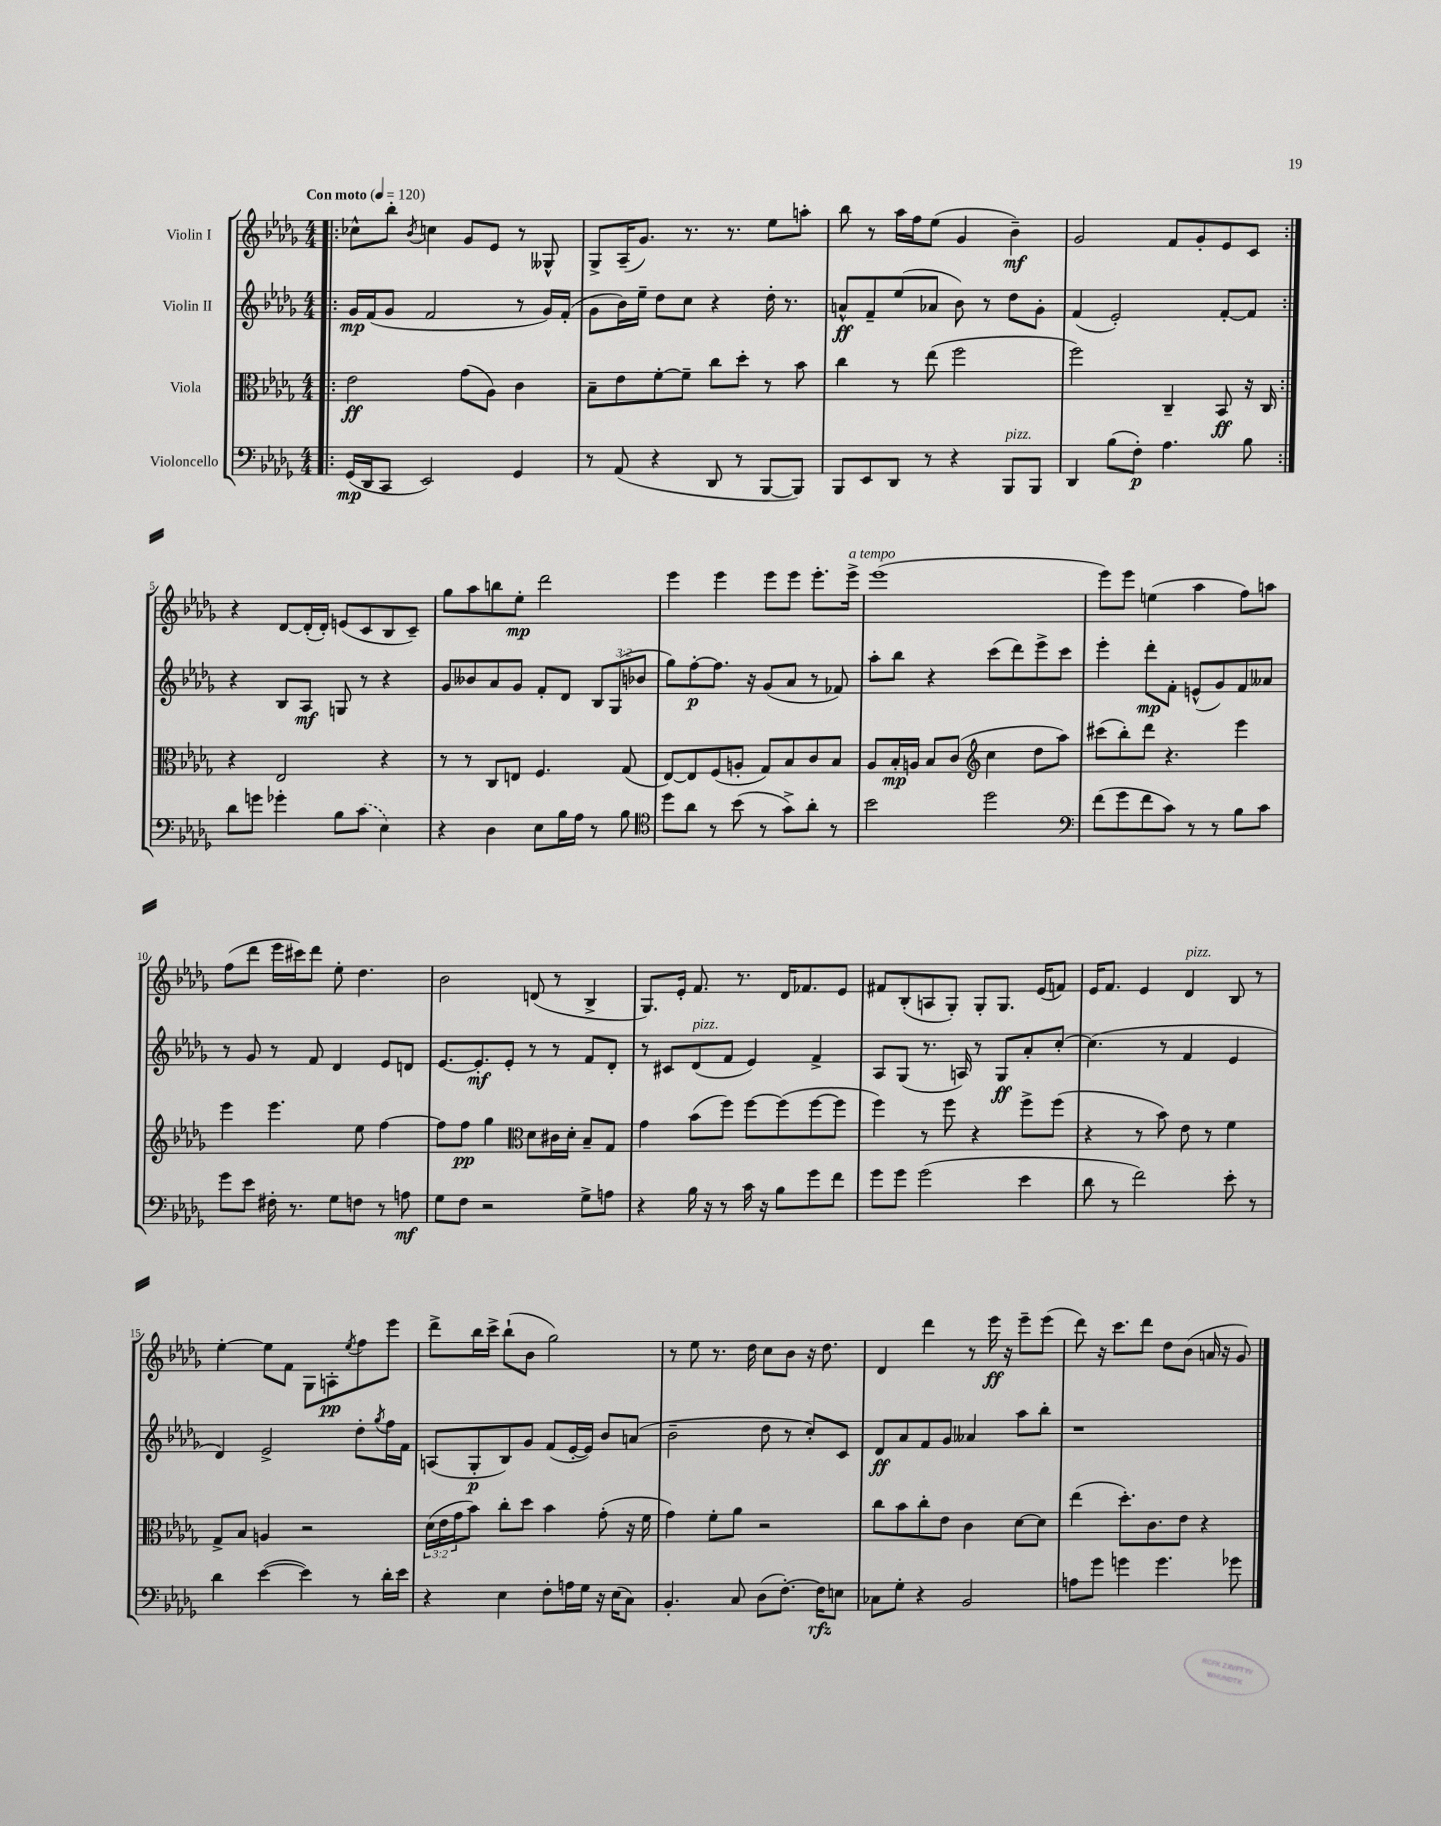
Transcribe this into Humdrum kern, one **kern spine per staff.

**kern	**dynam	**kern	**dynam	**kern	**dynam	**kern	**dynam
*part4	*part4	*part3	*part3	*part2	*part2	*part1	*part1
*staff4	*staff4	*staff3	*staff3	*staff2	*staff2	*staff1	*staff1
*I"Violoncello	*	*I"Viola	*	*I"Violin II	*	*I"Violin I	*
*clefF4	*	*clefC3	*	*clefG2	*	*clefG2	*
*k[b-e-a-d-g-]	*	*k[b-e-a-d-g-]	*	*k[b-e-a-d-g-]	*	*k[b-e-a-d-g-]	*
*M4/4	*	*M4/4	*	*M4/4	*	*M4/4	*
*MM120	*	*MM120	*	*MM120	*	*MM120	*
=1!|:	=1!|:	=1!|:	=1!|:	=1!|:	=1!|:	=1!|:	=1!|:
!	!	!	!	!	!	!LO:TX:a:B:t=Con moto	!
(16GG-/LL	mp	2e-\	ff	16g-/LL	mp	8cc-X^^\L	.
16DD-/J	.	.	.	(16f/J	.	.	.
8CC/J	.	.	.	8g-/J	.	8bb-'\J	.
.	.	.	.	.	.	8qb-/	.
2EE-/)	.	.	.	2f/	.	4ccn\	.
.	.	(8g-\L	.	.	.	8g-/L	.
.	.	8A-\J)	.	.	.	8e-/J	.
4GG-/	.	4c\	.	8r	.	8r	.
.	.	.	.	16g-/LL)	.	8G--X^^/	.
.	.	.	.	(16f'/JJ	.	.	.
=2	=2	=2	=2	=2	=2	=2	=2
8r	.	8B-~\L	.	8g-\L	.	8G-^/L	.
(8AA-/	.	8e-\	.	16b-\L)	.	(16A-~/K	.
.	.	.	.	16ee-~\JJ	.	8.g-/J)	.
4r	.	[8f'\	.	8dd-\L	.	.	.
.	.	8f~\J]	.	8cc\J	.	8.r	.
8DD-/	.	8cc\L	.	4r	.	.	.
.	.	.	.	.	.	8.r	.
8r	.	8dd-'\J	.	.	.	.	.
[8BBB-/L	.	8r	.	16dd-'\	.	8ee-\L	.
.	.	.	.	8.r	.	.	.
8BBB-/J])	.	8b-\	.	.	.	8aan'\J	.
=3	=3	=3	=3	=3	=3	=3	=3
8BBB-/L	.	4cc\	.	8an^^/L	ff	8bb-\	.
8EE-/	.	.	.	8f~/	.	8r	.
8DD-/J	.	8r	.	(8ee-/	.	16aa-\LL	.
.	.	.	.	.	.	16ff\J	.
8r	.	(8ee-\	.	8a-X/J	.	(8ee-\J	.
4r	.	2ff\	.	8b-\)	.	4g-/	.
.	.	.	.	8r	.	.	.
!LO:TX:a:i:t=pizz.	!	!	!	!	!	!	!
8BBB-/L	.	.	.	8dd-\L	.	4b-~\)	mf
8BBB-/J	.	.	.	8g-'\J	.	.	.
=4	=4	=4	=4	=4	=4	=4	=4
4DD-/	.	2ff\)	.	(4f/	.	2g-/	.
(8B-\L	.	.	.	2e-'/)	.	.	.
8F'\J)	p	.	.	.	.	.	.
4.A-\	.	4C~/	.	.	.	8f/L	.
.	.	.	.	.	.	8g-'/	.
.	.	8BB-/	ff	[8f'/L	.	8e-/	.
8B-\	.	16r	.	8f/J]	.	8c/J	.
.	.	16C/	.	.	.	.	.
!!LO:LB:g=z
=5:|!	=5:|!	=5:|!	=5:|!	=5:|!	=5:|!	=5:|!	=5:|!
8d-\L	.	4r	.	4r	.	4r	.
8gn\J	.	.	.	.	.	.	.
4g-X'\	.	2E-/	.	8B-/L	.	[8d-/L	.
.	.	.	.	8A-/J	mf	(16d-'/L]	.
.	.	.	.	.	.	16d-'/JJ)	.
8B-\L	.	.	.	8Gn/	.	(8en/L	.
(8c\J	.	.	.	8r	.	8c/	.
4E-\)	.	4r	.	4r	.	8B-/	.
.	.	.	.	.	.	8c~/J)	.
=6	=6	=6	=6	=6	=6	=6	=6
4r	.	8r	.	8g-/L	.	8gg-\L	.
.	.	8r	.	8b--X/	.	8aa-\	.
4D-\	.	8C/L	.	8a-/	.	8bbn\	.
.	.	8En/J	.	8g-/J	.	8ee-'\J	mp
8E-\L	.	4.F/	.	8f'/L	.	2ddd-\	.
16B-\L	.	.	.	8d-/J	.	.	.
16A-\JJ	.	.	.	.	.	.	.
8r	.	.	.	12B-/L	.	.	.
.	.	.	.	(12G-/	.	.	.
8B-\	.	(8G-/	.	.	.	.	.
.	.	.	.	12b-X/J	.	.	.
=7	=7	=7	=7	=7	=7	=7	=7
*clefC4	*	*	*	*	*	*	*
8dd-\L	.	[8E-/L)	.	8gg-\L)	.	4eee-\	.
8a-\J	.	8E-/]	.	[8ff'\	p	.	.
8r	.	(8F/	.	8.ff\J]	.	4eee-\	.
(8b-\	.	8An'/J	.	.	.	.	.
.	.	.	.	16r	.	.	.
8r	.	8G-/L)	.	(8g-/L	.	8eee-\L	.
8g-^\L)	.	8B-/	.	8a-/J	.	8eee-\J	.
8a-'\J	.	8c/	.	8r	.	8.eee-'\L	.
8r	.	8B-/J	.	8f-X/)	.	.	.
!	!	!	!	!	!	!LO:TX:a:i:t=a tempo	!
.	.	.	.	.	.	16eee-^\Jk	.
=8	=8	=8	=8	=8	=8	=8	=8
2b-\	.	8A-/L	.	8aa-'\L	.	(1eee-	.
.	.	16B-'/L	mp	8bb-\J	.	.	.
.	.	16An/JJ	.	.	.	.	.
.	.	8B-/L	.	4r	.	.	.
.	.	(8c/J	.	.	.	.	.
*	*	*clefG2	*	*	*	*	*
2dd-\	.	4cc\	.	(8ccc\L	.	.	.
.	.	.	.	8ddd-\)	.	.	.
.	.	8dd-\L	.	8eee-^\	.	.	.
.	.	8aa-\J)	.	8ccc\J	.	.	.
=9	=9	=9	=9	=9	=9	=9	=9
*clefF4	*	*	*	*	*	*	*
(8f\L	.	(8ccc#X\L	.	4eee-'\	.	8eee-\L)	.
8g-\	.	8bb-'\)	.	.	.	8eee-\J	.
8f\	.	8ddd-\J	.	8ddd-'\L	mp	(4een\	.
8c\J)	.	4.r	.	8f'\J	.	.	.
8r	.	.	.	(8en^^/L	.	4aa-\	.
8r	.	.	.	8g-/)	.	.	.
8B-\L	.	4eee-\	.	8f/	.	8ff\L)	.
8c\J	.	.	.	8a--X/J	.	8aan\J	.
!!LO:LB:g=z
=10	=10	=10	=10	=10	=10	=10	=10
8g-\L	.	4eee-\	.	8r	.	(8ff\L	.
8e-\J	.	.	.	8g-/	.	8ddd-\J	.
16F#X'\	.	4.eee-\	.	8r	.	16eee-\LL	.
8.r	.	.	.	.	.	16ccc#X\J)	.
.	.	.	.	8f/	.	8ddd-\J	.
8G-\L	.	.	.	4d-/	.	8ee-'\	.
8Fn\J	.	8ee-\	.	.	.	4.dd-\	.
8r	.	[4ff\	.	8e-/L	.	.	.
8An\	mf	.	.	8dn/J	.	.	.
=11	=11	=11	=11	=11	=11	=11	=11
8G-\L	.	8ff\L]	.	[8.e-/L	.	2b-\	.
8F\J	.	8ff\J	pp	.	.	.	.
.	.	.	.	8.e-'/]	mf	.	.
2r	.	4gg-\	.	.	.	.	.
.	.	.	.	8e-'/J	.	.	.
*	*	*clefC3	*	*	*	*	*
.	.	8d-\L	.	8r	.	(8dn/	.
.	.	16c#X\L	.	8r	.	8r	.
.	.	16d-'\JJ	.	.	.	.	.
8G-^\L	.	8B-~/L	.	8f/L	.	4B-^/	.
8An\J	.	8G-/J	.	8d-'/J	.	.	.
=12	=12	=12	=12	=12	=12	=12	=12
4r	.	4g-\	.	8r	.	8.G-/L)	.
.	.	.	.	8c#X/L	.	.	.
.	.	.	.	.	.	16e-'/Jk	.
!	!	!	!	!LO:TX:a:i:t=pizz.	!	!	!
16B-\	.	(8b-\L	.	(8d-/	.	8.f/	.
16r	.	.	.	.	.	.	.
8r	.	8ff\J)	.	8f/J	.	.	.
.	.	.	.	.	.	8.r	.
16c\	.	[8ff\L	.	4e-/)	.	.	.
16r	.	.	.	.	.	.	.
8B-\L	.	(8ff\]	.	.	.	16d-/KL	.
.	.	.	.	.	.	8.f-X/	.
8g-\	.	[8ff\	.	4f^/	.	.	.
8f\J	.	8ff\J]	.	.	.	8e-/J	.
=13	=13	=13	=13	=13	=13	=13	=13
8g-\L	.	4ff\)	.	8A-/L	.	8f#X/L	.
8g-\J	.	.	.	(8G-/J	.	(8B-'/	.
(2g-\	.	8r	.	8.r	.	8An/	.
.	.	8ff\	.	.	.	8G-'/J)	.
.	.	.	.	16An/)	.	.	.
.	.	4r	.	8r	.	8G-'/L	.
.	.	.	.	8G-/L	ff	8.G-/J	.
4e-\	.	8ff^\L	.	8a-'/	.	.	.
.	.	.	.	.	.	(16e-/KL	.
.	.	(8ff\J	.	[8cc'/J	.	8fn/J)	.
=14	=14	=14	=14	=14	=14	=14	=14
8d-\	.	4r	.	(4.cc\]	.	16e-/KL	.
.	.	.	.	.	.	8.f/J	.
8r	.	.	.	.	.	.	.
2f\)	.	8r	.	.	.	4e-/	.
.	.	8b-\)	.	8r	.	.	.
!	!	!	!	!	!	!LO:TX:a:i:t=pizz.	!
.	.	8e-\	.	4f/	.	4d-/	.
.	.	8r	.	.	.	.	.
8e-'\	.	4f\	.	4e-/	.	8B-/	.
8r	.	.	.	.	.	8r	.
!!LO:LB:g=z
=15	=15	=15	=15	=15	=15	=15	=15
4d-\	.	8G-^/L	.	4d-/)	.	[4ee-'\	.
.	.	8B-/J	.	.	.	.	.
([4e-\	.	4An/	.	2e-^/	.	8ee-\L]	.
.	.	.	.	.	.	8f\J	.
4e-\])	.	2r	.	.	.	8G-\L	.
.	.	.	.	.	.	8An'\	pp
.	.	.	.	.	.	8qee-/	.
8r	.	.	.	8dd-'\L	.	8ff\	.
.	.	.	.	8qgg-/	.	.	.
16d-'\LL	.	.	.	16ff\L	.	8eee-\J	.
16e-\JJ	.	.	.	16f\JJ	.	.	.
=16	=16	=16	=16	=16	=16	=16	=16
4r	.	(24d-\LL	.	(8An/L	.	8ddd-^\L	.
.	.	24e-\	.	.	.	.	.
.	.	24g-\J	.	.	.	.	.
.	.	8b-\J)	.	8G-'/	p	16bb-\L	.
.	.	.	.	.	.	16ccc^\JJ	.
4E-\	.	8cc'\L	.	8B-/)	.	(8bb-`\L	.
.	.	8dd-\J	.	8g-/J	.	8b-\J	.
8F'\L	.	4b-\	.	(8f/L	.	2gg-\)	.
16An\L	.	.	.	[16e-'/L	.	.	.
16G-\JJ	.	.	.	16e-/JJ])	.	.	.
16r	.	(8g-'\	.	8b-/L	.	.	.
(16E-\KL	.	.	.	.	.	.	.
8C\J)	.	16r	.	(8an/J	.	.	.
.	.	16f\	.	.	.	.	.
=17	=17	=17	=17	=17	=17	=17	=17
4.BB-'/	.	4g-\)	.	2b-~\	.	8r	.
.	.	.	.	.	.	8ee-\	.
.	.	8f'\L	.	.	.	8.r	.
8C/	.	8a-\J	.	.	.	.	.
.	.	.	.	.	.	16dd-\	.
(8D-\L	.	2r	.	8dd-\	.	8cc\L	.
[8.F'\J)	.	.	.	8r	.	8b-\J	.
.	.	.	.	8cc'/L)	.	16r	.
16F\KL]	rfz	.	.	.	.	8.dd-\	.
8En\J	.	.	.	8c/J	.	.	.
=18	=18	=18	=18	=18	=18	=18	=18
8C-X\L	.	8cc\L	.	8d-/L	ff	4d-/	.
8G-'\J	.	8b-\	.	8a-/	.	.	.
4r	.	8cc'\	.	8f/	.	4ddd-\	.
.	.	8e-\J	.	8g-/J	.	.	.
2BB-/	.	4c\	.	4a--X/	.	8r	.
.	.	.	.	.	.	16eee-\	ff
.	.	.	.	.	.	16r	.
.	.	[8d-\L	.	8aa-\L	.	8eee-~\L	.
.	.	8d-\J]	.	8bb-'\J	.	(8eee-\J	.
=19	=19	=19	=19	=19	=19	=19	=19
8An\L	.	(4ee-\	.	1r	.	8ddd-\)	.
8g-\J	.	.	.	.	.	16r	.
.	.	.	.	.	.	8.ccc\L	.
4gn\	.	8.dd-'\L)	.	.	.	.	.
.	.	.	.	.	.	8ddd-\J	.
.	.	8.c\	.	.	.	.	.
4.g\	.	.	.	.	.	8dd-\L	.
.	.	8e-\J	.	.	.	(8b-\J	.
.	.	4r	.	.	.	16an/	.
.	.	.	.	.	.	16r	.
8g-X\	.	.	.	.	.	8g-/)	.
==	==	==	==	==	==	==	==
*-	*-	*-	*-	*-	*-	*-	*-
